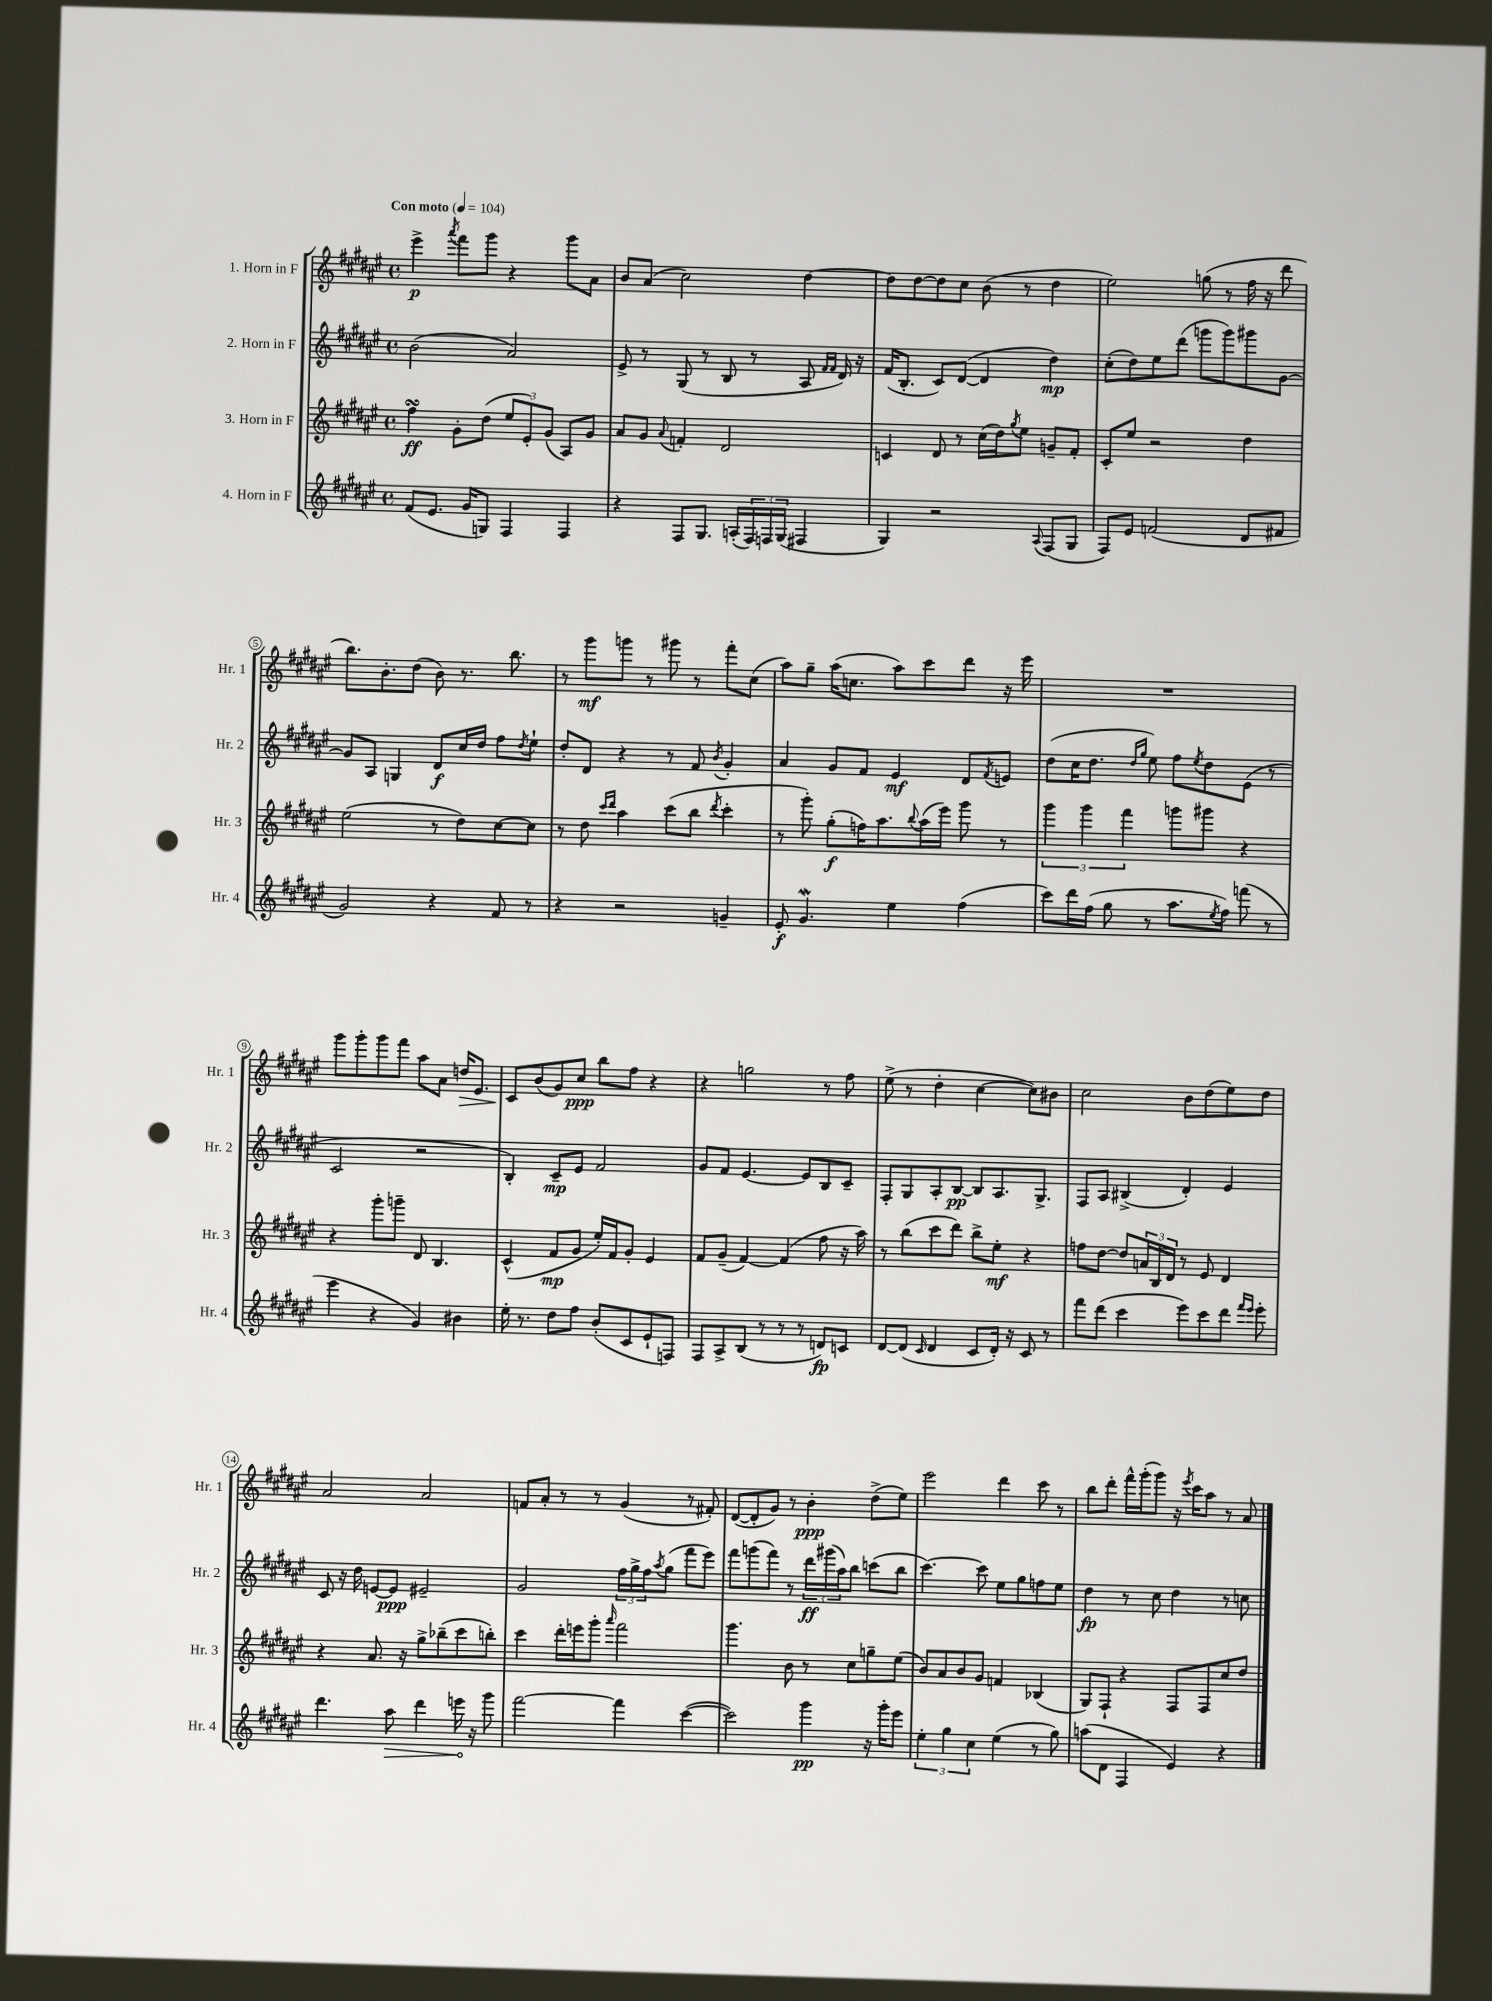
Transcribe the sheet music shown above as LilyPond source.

<<
\new StaffGroup <<
\new Staff = "s0" \with { instrumentName = "1. Horn in F" shortInstrumentName = "Hr. 1" } {
    \clef treble \key fis \major \defaultTimeSignature \time 4/4 \tempo "Con moto" 4 = 104
    eis'''4->\p \acciaccatura { ais'''8 } fis'''8 gis'''8 r4 gis'''8 ais'8 |
    b'8 ais'8( cis''2) dis''4~ |
    dis''8 dis''8~ dis''8 cis''8 b'8( r8 dis''4 |
    eis''2) g''8( r8 fis''16 r16 dis'''8 |
    b''8.) b'8.-. dis''8( b'8) r8. b''8. |
    r8 gis'''8\mf g'''8 r8 gis'''8 r8 fis'''8-. cis''8( |
    ais''8) gis''8-- ais''16( c''8. ais''8) cis'''8 dis'''8 r16 eis'''16 |
    R1 |
    gis'''8 gis'''8-. gis'''8 fis'''8 ais''8 ais'8 d''16\> eis'8. |
    cis'8\! b'8( gis'8) cis''8\ppp b''8 fis''8 r4 |
    r4 g''2 r8 fis''8 |
    eis''8->( r8 dis''4-. cis''4~ cis''8) bis'8 |
    cis''2 b'8 dis''8( eis''8) dis''8 |
    ais'2 ais'2 |
    f'8 ais'8-. r8 r8 gis'4( r8 fis'8-.) |
    dis'8~( dis'8-. gis'8) r8 b'4-.\ppp dis''8->( eis''8) |
    eis'''2 dis'''4 cis'''8 r8 |
    b''8 dis'''8-. fis'''16-^ gis'''16-.( gis'''8) r16 \acciaccatura { eis'''8 } cis'''16 ais''8 r8 ais'8 \bar "|." |
}
\new Staff = "s1" \with { instrumentName = "2. Horn in F" shortInstrumentName = "Hr. 2" } {
    \clef treble \key fis \major \defaultTimeSignature \time 4/4
    b'2( ais'2) |
    eis'8-> r8 gis8( r8 b8 r8 ais8 \grace { fis'16 fis'16 } dis'16) r16 |
    fis'16( b8.-. cis'8) dis'8~( dis'4 dis''4\mp) |
    cis''8-.( dis''8) eis''8 dis'''8( g'''8 g'''8) gis'''8 gis'8~ |
    gis'8 ais8 g4 dis'8\f cis''16 dis''16 fis''8 \acciaccatura { dis''8 } eis''8-! |
    dis''8-. dis'8 r4 r8 fis'8 \acciaccatura { b'8 } gis'4-. |
    ais'4 gis'8 fis'8 eis'4\mf dis'8 \acciaccatura { fis'8 } e'8 |
    dis''8( cis''16 dis''8. \grace { dis''16 gis''16 } eis''8) fis''8 \acciaccatura { eis''8 } dis''8 eis'8( r8 |
    cis'2 r2 |
    b4-.) cis'8--\mp eis'8 fis'2 |
    gis'8 fis'8 eis'4.~ eis'8 b8 cis'8-- |
    fis8-. gis8 ais8-. b8~\pp b8 ais8. gis8.-> |
    fis8 ais8 bis4->( dis'4-.) eis'4 |
    cis'8 r16 dis''16 e'8~ e'8\ppp eis'2-- |
    gis'2 \tuplet 3/2 { fis''16 gis''16-> fis''16 } \acciaccatura { ais''8 } gis''8( fis'''8 eis'''8) |
    fis'''8 g'''8( fis'''8) r8 \tuplet 3/2 { dis'''16\ff gis'''16( ais''16) } b''8 c'''8( b''8 |
    cis'''4.~) cis'''8 eis''8 gis''8 f''8 eis''8 |
    dis''4\fp r8 cis''8 dis''4 r8 c''8 \bar "|." |
}
\new Staff = "s2" \with { instrumentName = "3. Horn in F" shortInstrumentName = "Hr. 3" } {
    \clef treble \key fis \major \defaultTimeSignature \time 4/4
    fis''4\turn\ff gis'8-. dis''8( \tuplet 3/2 { eis''8 eis'8-.) gis'8( } ais8) gis'8 |
    ais'8 gis'8 \appoggiatura { ais'8 } f'4-. dis'2 |
    c'4 dis'8 r8 cis''16( dis''16) \acciaccatura { gis''8 } eis''8 g'8-- fis'8-. |
    cis'8-. eis''8 r2 dis''4 |
    eis''2( r8 dis''8) cis''8~ cis''8 |
    r8 dis''8 \grace { cis'''16 dis'''16 } ais''4 cis'''8( b''8 \acciaccatura { dis'''8 } cis'''4-. |
    r8 gis'''8-.) gis''8-.\f( f''16) ais''8. \appoggiatura { b''8 } ais''16( eis'''16) gis'''8 r8 |
    \tuplet 3/2 { gis'''4 gis'''4 fis'''4 } g'''8 gis'''8 r4 |
    r4 gis'''8-. g'''8-- dis'8 b4. |
    cis'4-^( fis'8\mp gis'8 eis''16-.) fis'16 gis'8-. eis'4 |
    fis'8 gis'8--( fis'4~) fis'4( fis''8 r16 ais''16) |
    r8 b''8( cis'''8 dis'''8) b''8-> eis''8-.\mf r4 |
    f''8 dis''8~ dis''8 \tuplet 3/2 { a'16 b16 dis'16 } r8 eis'8 dis'4 |
    r4 ais'8. r16 gis''8-> bes''8--( cis'''8 b''8-.) |
    cis'''4 dis'''16-. e'''16 gis'''8-. \grace { ais'''16 } fis'''2 |
    gis'''4. b'8 r8 cis''8 g''8-- eis''8( |
    b'8) ais'8 b'8 gis'8 f'4 bes4( |
    gis8) fis8-! r4 fis8 fis8 cis''8 dis''8 \bar "|." |
}
\new Staff = "s3" \with { instrumentName = "4. Horn in F" shortInstrumentName = "Hr. 4" } {
    \clef treble \key fis \major \defaultTimeSignature \time 4/4
    fis'8( eis'8. gis'16 g8) fis4 fis4 |
    r4 fis8 gis8. a16-.( \tuplet 3/2 { fis16) f16 gis16( } fis4 |
    gis4) r2 \appoggiatura { ais8 } fis8( gis8 |
    fis8) eis'8 f'2( dis'8 fis'8 |
    gis'2) r4 fis'8 r8 |
    r4 r2 g'4-- |
    eis'8-.\f gis'4.\mordent eis''4 fis''4( |
    cis'''8) dis'''16 fis''16( gis''8 r8 ais''8. \acciaccatura { eis''8 } fis''16) f'''8( r8 |
    eis'''4 r4 gis'4) bis'4 |
    eis''16-. r8. dis''8 fis''8 b'8-.( cis'8 eis'8-! f8) |
    fis8 ais8-> b8( r8 r8 r8 d'8\fp) c'8 |
    dis'8~ dis'8( \grace { cis'16 } dis'4 cis'8 dis'16-.) r16 cis'8 r8 |
    fis'''8 dis'''8( cis'''4 eis'''8) cis'''8 dis'''8 \grace { fis'''16 eis'''16 } eis'''8-. |
    dis'''4. \once \override Hairpin.circled-tip = ##t ais''8\> dis'''4 e'''16\! r16 gis'''8 |
    fis'''2~ fis'''4 cis'''4~( |
    cis'''2) gis'''4\pp r16 gis'''16-. eis'''8 |
    \tuplet 3/2 { eis''4-. gis''4 cis''4 } eis''4( r8 gis''8) |
    a''8( dis'8 fis4 eis'4) r4 \bar "|." |
}
>>
>>
\layout { \context { \Score \override BarNumber.stencil = #(make-stencil-circler 0.1 0.3 ly:text-interface::print) } }
